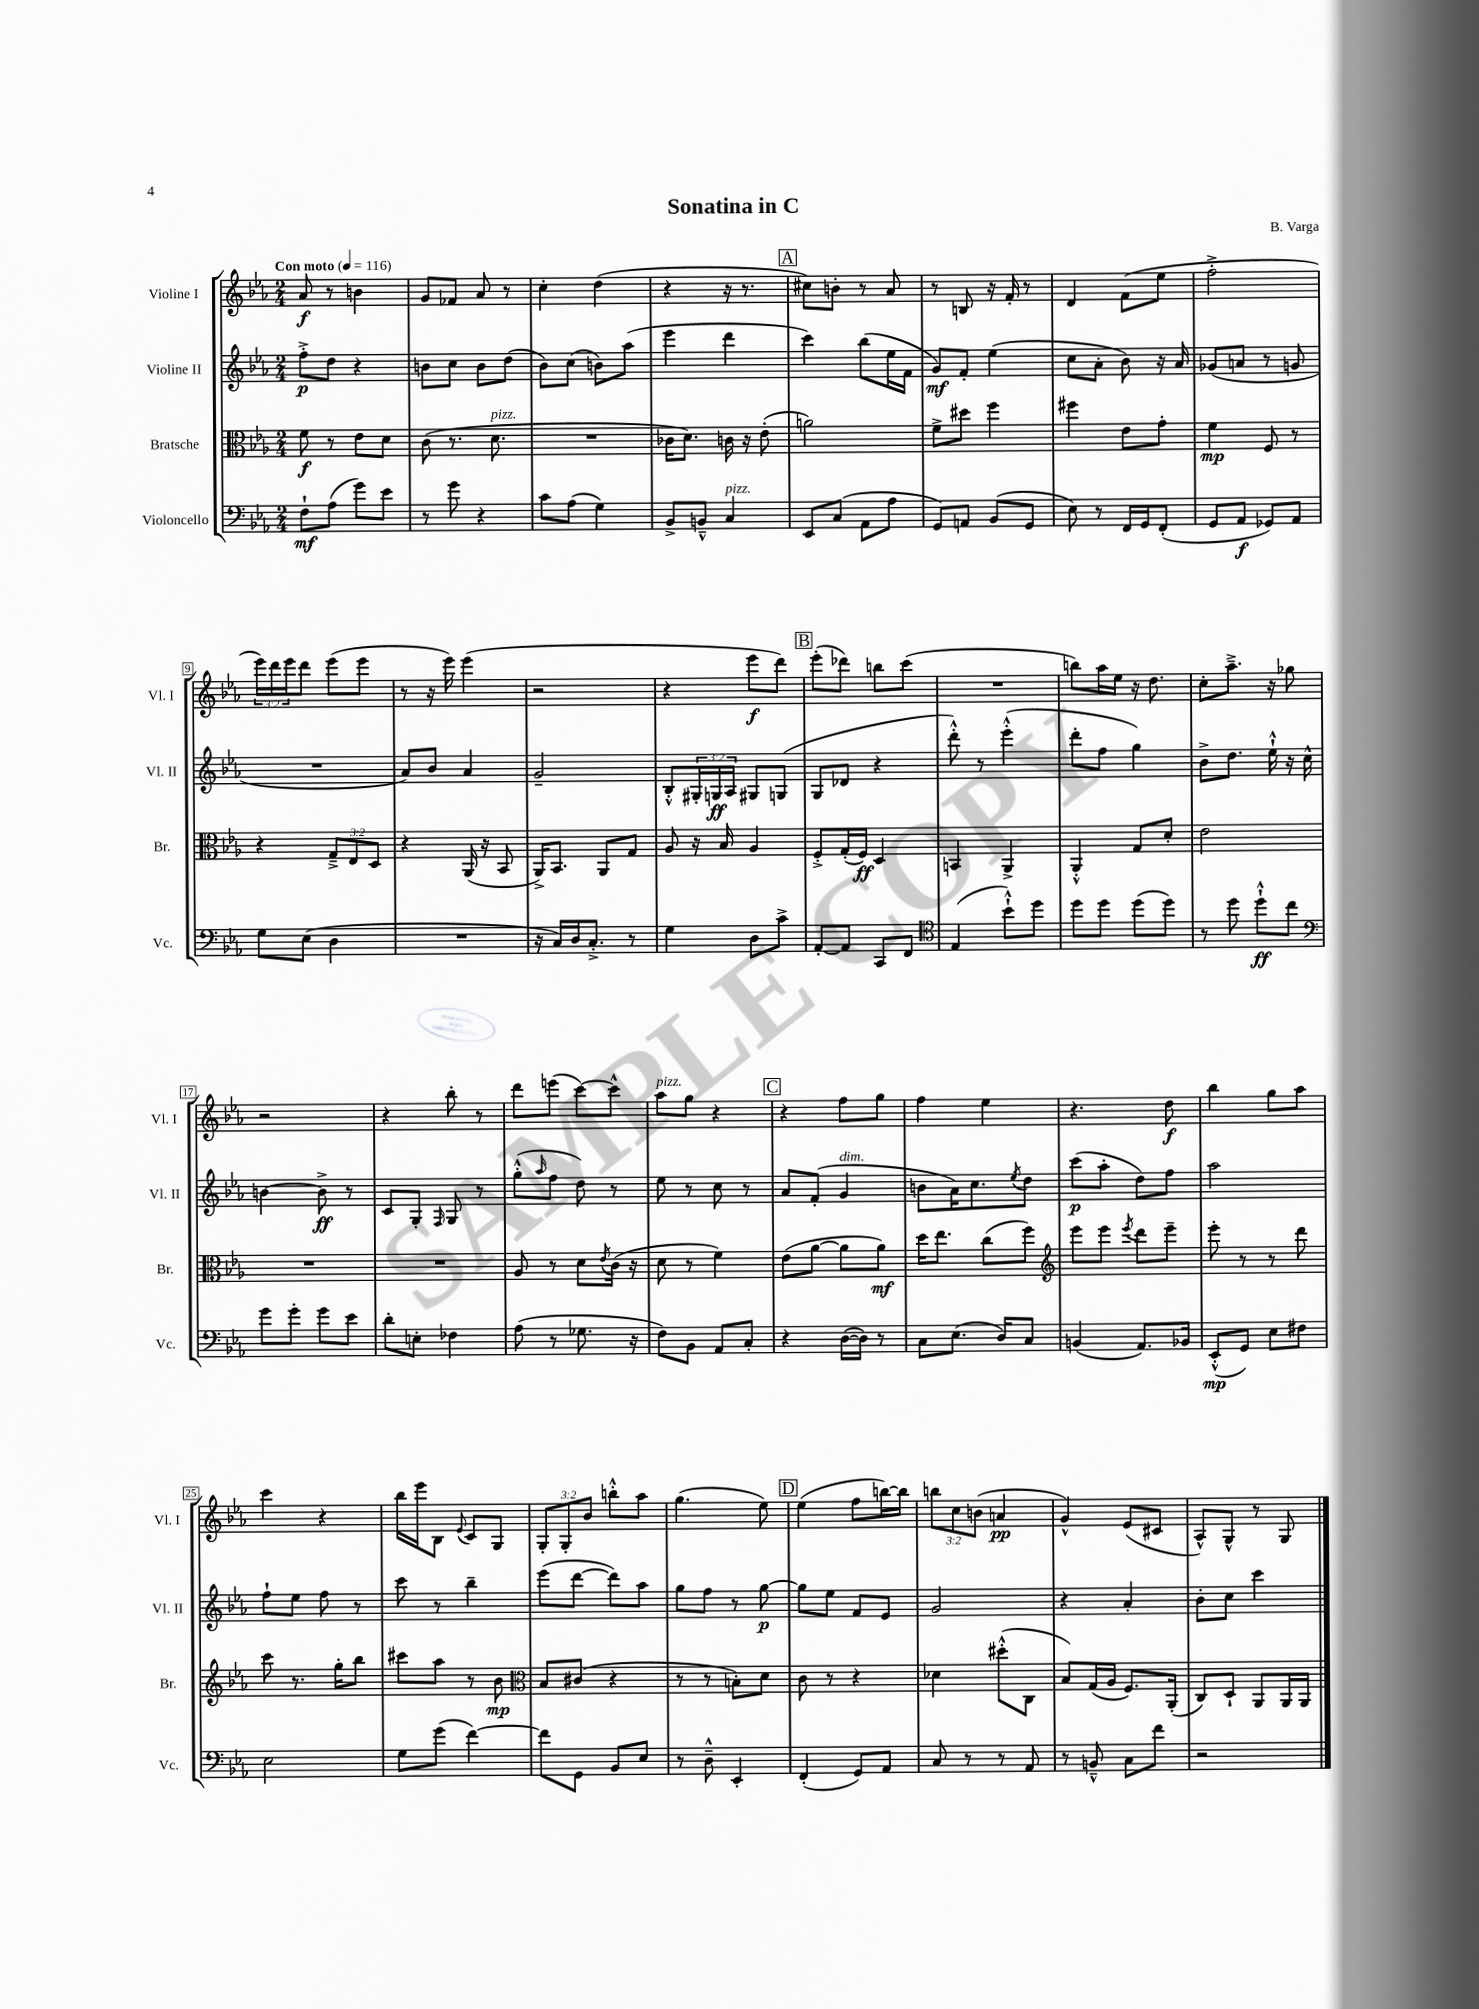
\header { title = "Sonatina in C" composer = "B. Varga" }
<<
\new StaffGroup <<
\new Staff = "s0" \with { instrumentName = "Violine I" shortInstrumentName = "Vl. I" } {
    \clef treble \key ees \major \numericTimeSignature \time 2/4 \override Staff.TupletNumber.text = #tuplet-number::calc-fraction-text \tempo "Con moto" 4 = 116
    aes'8\f r8 b'4 |
    g'8 fes'8 aes'8 r8 |
    c''4-. d''4( |
    r4 r16 r8. |
    \mark \markup { \box "A" } cis''8) b'8-. r8 aes'8 |
    r8 b8 r16 f'16-. r8 |
    d'4 f'8( ees''8 |
    f''2-.-> |
    \tuplet 3/2 { ees'''16) d'''16 ees'''16 } d'''8 ees'''8( ees'''8 |
    r8 r16 ees'''16) ees'''4( |
    r2 |
    r4 ees'''8\f d'''8) |
    \mark \markup { \box "B" } ees'''8-.( des'''8) b''8 c'''8( |
    R2 |
    b''8) aes''16 ees''16 r16 d''8. |
    c''8-. aes''8.---> r16 ges''8 |
    r2 |
    r4 bes''8-. r8 |
    d'''8 e'''8( c'''8~) c'''8-^ |
    aes''8^\markup { \italic "pizz." } g''8 r4 |
    \mark \markup { \box "C" } r4 f''8 g''8 |
    f''4 ees''4 |
    r4. d''8\f |
    bes''4 g''8 aes''8 |
    c'''4 r4 |
    bes''16 ees'''16 bes8 \appoggiatura { ees'8 } c'8 g8 |
    \tuplet 3/2 { g8-. g8-. bes'8 } b''8-.-^ aes''8 |
    g''4.( ees''8) |
    \mark \markup { \box "D" } ees''4( f''8 b''16~) b''16 |
    \tuplet 3/2 { b''8 c''8 b'8( } a'4\pp |
    g'4-^) ees'8( cis'8 |
    aes8-^) g8-^ r8 g8 \bar "|." |
}
\new Staff = "s1" \with { instrumentName = "Violine II" shortInstrumentName = "Vl. II" } {
    \clef treble \key ees \major \numericTimeSignature \time 2/4 \override Staff.TupletNumber.text = #tuplet-number::calc-fraction-text
    f''8-.->\p d''8 r4 |
    b'8 c''8 b'8 d''8( |
    bes'8) c''8( b'8) aes''8( |
    ees'''4 d'''4 |
    \mark \markup { \box "A" } c'''4) bes''8( ees''16 f'16 |
    g'8\mf) f'8-. ees''4( |
    c''8 aes'8-. bes'8) r16 aes'16 |
    ges'8( a'8 r8 g'8 |
    R2 |
    aes'8) bes'8 aes'4 |
    g'2-- |
    bes8-.-^ \tuplet 3/2 { gis16-. g16\ff aes16 } gis8 g8( |
    \mark \markup { \box "B" } g8 des'8 r4 |
    d'''8-.-^) r8 ees'''4-.-^( |
    d'''8-. f''8 g''4) |
    bes'8-> d''8. ees''16-!-^ r16 c''16-^ |
    b'4~ b'8->\ff r8 |
    c'8 g8-. \grace { f16 } g8 r8 |
    g''8-.-^( \grace { aes''16 } f''8 d''8) r8 |
    ees''8 r8 c''8 r8 |
    \mark \markup { \box "C" } aes'8 f'8-.( g'4^\markup { \italic "dim." } |
    b'8 aes'16) c''8. \acciaccatura { ees''8 } d''8 |
    c'''8\p( aes''8-. d''8) f''8 |
    aes''2 |
    f''8-! ees''8 f''8 r8 |
    c'''8 r8 bes''4-- |
    ees'''8( d'''8~ d'''8) aes''8 |
    g''8 f''8 r8 g''8~\p |
    \mark \markup { \box "D" } g''8 ees''8 f'8 ees'8 |
    g'2 |
    r4 aes'4-. |
    bes'8-. c''8 c'''4 \bar "|." |
}
\new Staff = "s2" \with { instrumentName = "Bratsche" shortInstrumentName = "Br." } {
    \clef alto \key ees \major \numericTimeSignature \time 2/4 \override Staff.TupletNumber.text = #tuplet-number::calc-fraction-text
    f'8\f r8 ees'8 d'8 |
    c'8( r8. d'8.^\markup { \italic "pizz." } |
    R2 |
    ces'16 d'8.) c'16 r16 ees'8-.( |
    \mark \markup { \box "A" } a'2) |
    f'8-> dis''8 f''4 |
    fis''4 ees'8 g'8-. |
    f'4\mp f8 r8 |
    r4 \tuplet 3/2 { g8---> ees8 d8 } |
    r4 aes,16( r16 bes,8 |
    aes,16->) bes,8. aes,8 g8 |
    aes8 r16 bes16 aes4 |
    \mark \markup { \box "B" } f8-.-> g16-.( f16\ff) d4 |
    b,4 aes,4-> |
    aes,4-.-^ g8 d'8-. |
    ees'2 |
    R2 |
    R2 |
    aes8 r8 d'8 \acciaccatura { ees'8 } c'16( r16 |
    d'8 r8 f'4) |
    \mark \markup { \box "C" } ees'8( aes'8~ aes'8 aes'8\mf) |
    d''16 ees''8. c''8( f''8) |
    \clef treble ees'''8 ees'''8 \acciaccatura { ees'''8 } d'''8 ees'''8-- |
    ees'''8-. r8 r8 d'''8 |
    c'''8 r8. g''16-. bes''8 |
    cis'''8 aes''8 r8 bes'8\mp |
    \clef alto bes8 cis'8( r4 |
    r8 r8 b8-.) d'8 |
    \mark \markup { \box "D" } c'8 r8 r4 |
    des'4 dis''8-.-^( c8 |
    bes8) g16( aes16 f8.) aes,16-.( |
    c8) d8-! aes,8 aes,16 aes,16 \bar "|." |
}
\new Staff = "s3" \with { instrumentName = "Violoncello" shortInstrumentName = "Vc." } {
    \clef bass \key ees \major \numericTimeSignature \time 2/4
    f8-!\mf aes8( g'8) ees'8 |
    r8 g'8 r4 |
    c'8 aes8( g4) |
    bes,8-> b,8---^ c4^\markup { \italic "pizz." } |
    \mark \markup { \box "A" } ees,8 c8( aes,8 aes8 |
    g,8) a,8 bes,8( g,8 |
    ees8) r8 f,16 g,16 f,8-.( |
    g,8 aes,8\f ges,8) aes,8 |
    g8 ees8( d4 |
    R2 |
    r16 c16) d16 c8.-.-> r8 |
    g4 d8 c'8-> |
    \mark \markup { \box "B" } aes,8~-. aes,8 c,8 f,8 |
    \clef tenor ees4( bes'8-!-^) d''8 |
    d''8 d''8 d''8( d''8) |
    r8 d''8 d''8-!-^\ff c''8 |
    \clef bass g'8 g'8-. g'8 ees'8 |
    d'8-. e8-. fes4 |
    aes8( r8 ges8. r16 |
    f8) bes,8 aes,8 c8-. |
    \mark \markup { \box "C" } r4 d16~( d16) r8 |
    c8 ees8.( d16) c8 |
    b,4( aes,8.) bes,16 |
    ees,8-.-^\mp( g,8) ees8 fis8 |
    ees2 |
    g8 g'8( f'4~) |
    f'8 g,8 bes,8 ees8 |
    r8 d8---^ ees,4-. |
    \mark \markup { \box "D" } f,4-.( g,8) aes,8 |
    c8 r8 r8 aes,8 |
    r8 b,8---^ c8 f'8 |
    r2 \bar "|." |
}
>>
>>
\layout { \context { \Score \override BarNumber.stencil = #(make-stencil-boxer 0.1 0.3 ly:text-interface::print) } }
